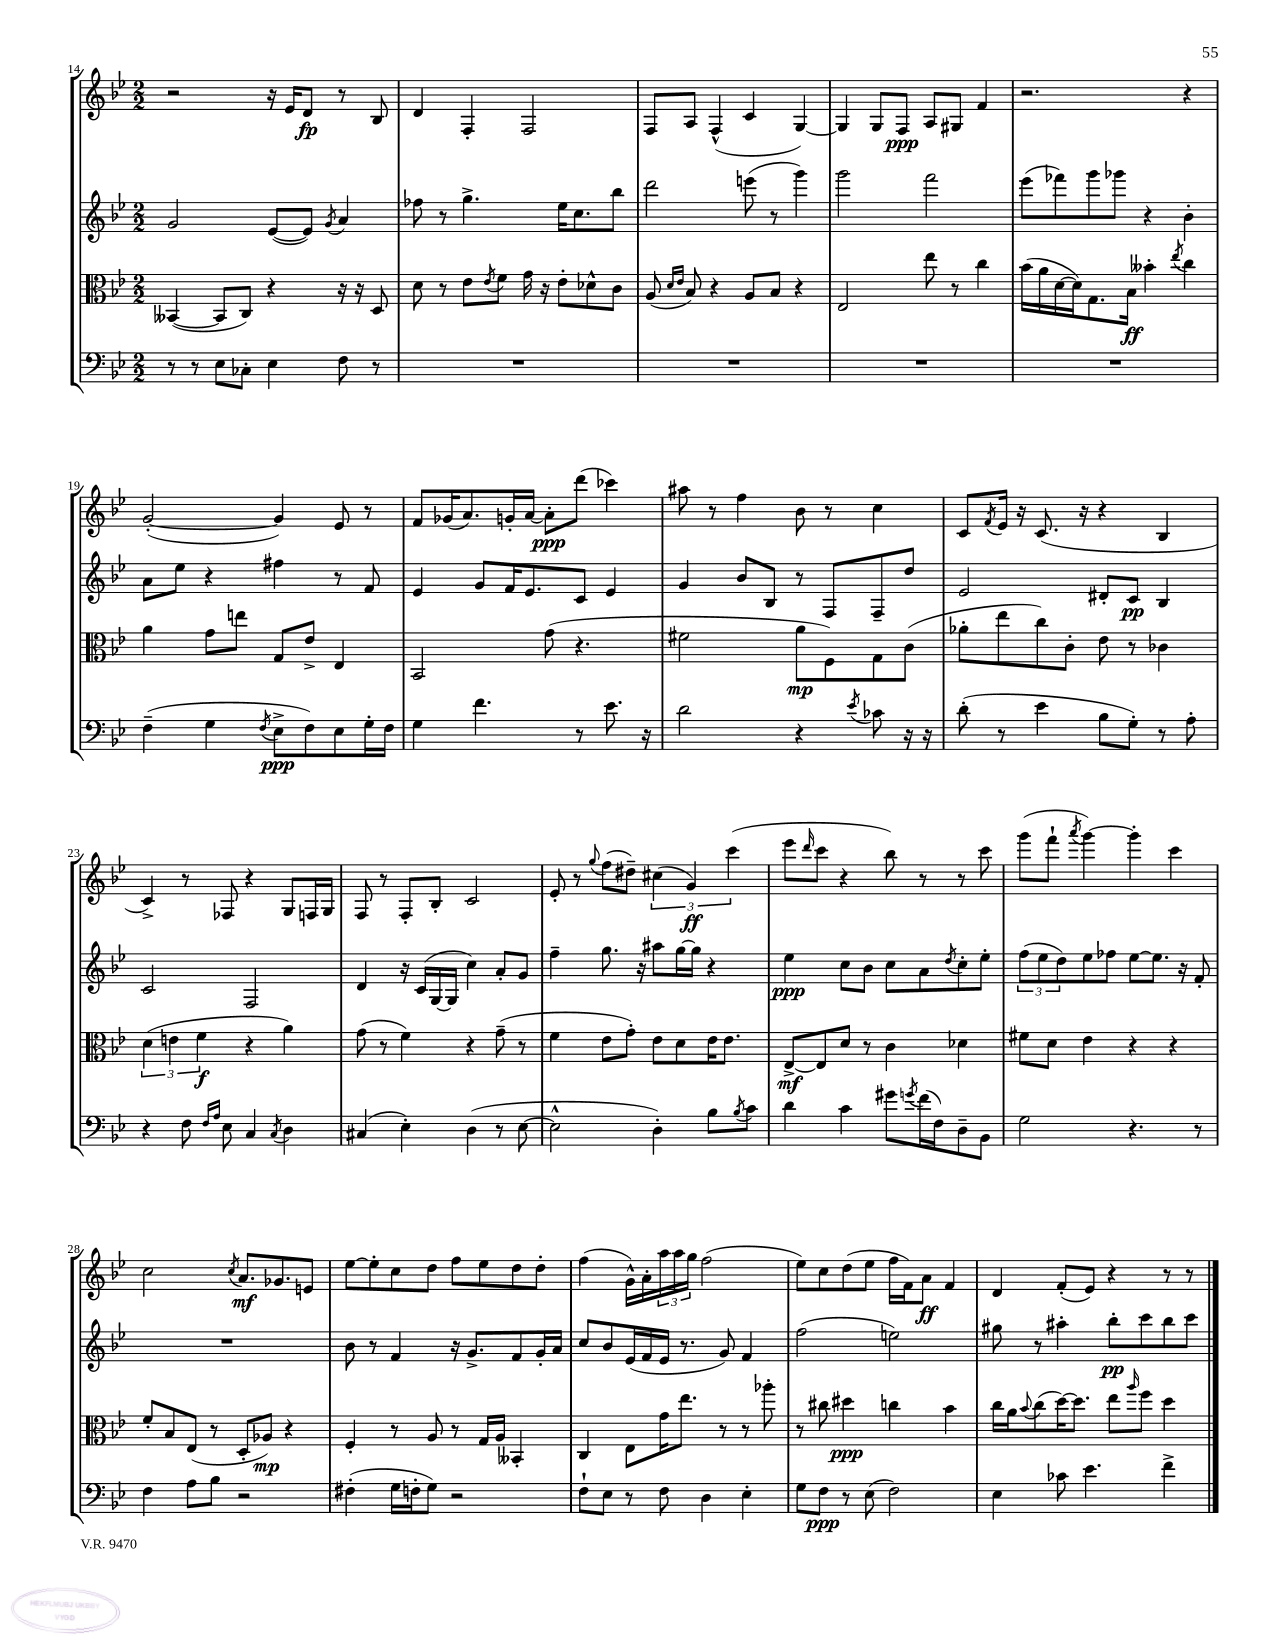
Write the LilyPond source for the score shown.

<<
\new StaffGroup <<
\new Staff = "s0" {
    \clef treble \key bes \major \numericTimeSignature \time 2/2
    r2 r16 ees'16 d'8\fp r8 bes8 |
    d'4 f4-. f2 |
    f8 a8 f4-^( c'4 g4~) |
    g4 g8 f8\ppp a8 gis8 f'4 |
    r2. r4 |
    g'2~-.( g'4) ees'8 r8 |
    f'8 ges'16( a'8.) g'16-. a'16~ a'8-.\ppp d'''8( ces'''4) |
    ais''8 r8 f''4 bes'8 r8 c''4 |
    c'8 \acciaccatura { f'8 } ees'16 r16 c'8.( r16 r4 bes4 |
    c'4->) r8 fes8 r4 g8 f16 g16 |
    f8 r8 f8-. bes8-. c'2 |
    ees'8-. r8 \appoggiatura { g''8 } f''8( dis''8--) \tuplet 3/2 { cis''4( g'4\ff) c'''4( } |
    ees'''8 \grace { d'''16 } c'''8 r4 bes''8) r8 r8 c'''8 |
    g'''8( f'''8-! \acciaccatura { a'''8 } g'''4~) g'''4-. c'''4 |
    c''2 \acciaccatura { c''8 } a'8.\mf ges'8. e'8 |
    ees''8~ ees''8-. c''8 d''8 f''8 ees''8 d''8 d''8-. |
    f''4( g'16-^) a'16-. \tuplet 3/2 { a''16 a''16 g''16 } f''2( |
    ees''8) c''8 d''8( ees''8 f''16 f'16) a'8\ff f'4 |
    d'4 f'8-.( ees'8) r4 r8 r8 \bar "|." |
}
\new Staff = "s1" {
    \clef treble \key bes \major \numericTimeSignature \time 2/2
    g'2 ees'8~( ees'8) \acciaccatura { g'8 } a'4 |
    fes''8 r8 g''4.-> ees''16 c''8. bes''8 |
    d'''2 e'''8( r8 g'''4) |
    g'''2 f'''2 |
    ees'''8( fes'''8) g'''8 ges'''8 r4 bes'4-. |
    a'8 ees''8 r4 fis''4 r8 f'8 |
    ees'4 g'8 f'16 ees'8. c'8 ees'4 |
    g'4 bes'8 bes8 r8 f8 f8-- d''8 |
    ees'2 dis'8-. c'8\pp bes4 |
    c'2 f2 |
    d'4 r16 c'16( g16~ g16 c''4) a'8-. g'8 |
    f''4-- g''8. r16 ais''8 g''16~ g''16 r4 |
    ees''4\ppp c''8 bes'8 c''8 a'8 \acciaccatura { d''8 } c''8-. ees''8-. |
    \tuplet 3/2 { f''8( ees''8 d''8) } ees''8 fes''8 ees''8~ ees''8. r16 f'8-. |
    R1 |
    bes'8 r8 f'4 r16 g'8.-> f'8 g'16-. a'16 |
    c''8 bes'8 ees'16( f'16 ees'16 r8. g'8) f'4 |
    f''2( e''2) |
    gis''8 r8 ais''4-. bes''8-.\pp c'''8 bes''8 c'''8 \bar "|." |
}
\new Staff = "s2" {
    \clef alto \key bes \major \numericTimeSignature \time 2/2
    beses,4~( beses,8 c8) r4 r16 r16 d8 |
    d'8 r8 ees'8 \acciaccatura { ees'8 } f'8 g'16 r16 ees'8-. des'8-^ c'8 |
    a8( \grace { d'16 ees'16 } bes8) r4 a8 bes8 r4 |
    ees2 ees''8 r8 c''4 |
    bes'16( a'16 d'16~ d'16) g8. bes16\ff beses'4-. \acciaccatura { ees''8 } c''4 |
    a'4 g'8 e''8 g8 ees'8-> ees4 |
    bes,2 g'8( r4. |
    fis'2 a'8\mp f8) g8 c'8( |
    aes'8-. ees''8 c''8) c'8-. ees'8 r8 ces'4 |
    \tuplet 3/2 { d'4( e'4 f'4\f } r4 a'4) |
    g'8( r8 f'4) r4 g'8--( r8 |
    f'4 ees'8 g'8-.) ees'8 d'8 ees'16 ees'8. |
    ees8~->\mf ees8 d'8 r8 c'4 des'4 |
    fis'8 d'8 ees'4 r4 r4 |
    f'8-. bes8 ees8( r8 d8-. aes8\mp) r4 |
    f4-. r8 a8 r8 g16 a16 beses,4-. |
    c4 ees8 g'16 ees''8. r8 r8 aes''8-. |
    r8 cis''8 dis''4\ppp c''4 bes'4 |
    c''16 a'16 \appoggiatura { bes'8 } c''8( d''16~) d''8. ees''8 \grace { a''16 } f''8 d''4 \bar "|." |
}
\new Staff = "s3" {
    \clef bass \key bes \major \numericTimeSignature \time 2/2
    r8 r8 ees8 ces8-. ees4 f8 r8 |
    R1 |
    R1 |
    R1 |
    R1 |
    f4--( g4 \acciaccatura { f8 } ees8->\ppp f8) ees8 g16-. f16 |
    g4 f'4. r8 ees'8. r16 |
    d'2 r4 \acciaccatura { ees'8 } ces'8 r16 r16 |
    d'8-.( r8 ees'4 bes8 g8-.) r8 a8-. |
    r4 f8 \grace { f16 a16 } ees8 c4 \acciaccatura { c8 } d4 |
    cis4( ees4-.) d4( r8 ees8~ |
    ees2-^ d4-.) bes8 \acciaccatura { bes8 } c'8 |
    d'4 c'4 gis'8 \acciaccatura { g'8 } f'16( f16) d8-- bes,8 |
    g2 r4. r8 |
    f4 a8 bes8 r2 |
    fis4-.( g16 f16-. g8) r2 |
    f8-! ees8 r8 f8 d4 ees4-. |
    g8 f8\ppp r8 ees8( f2) |
    ees4 ces'8 ees'4. f'4-> \bar "|." |
}
>>
>>
\layout { \context { \Score currentBarNumber = #14 } }
